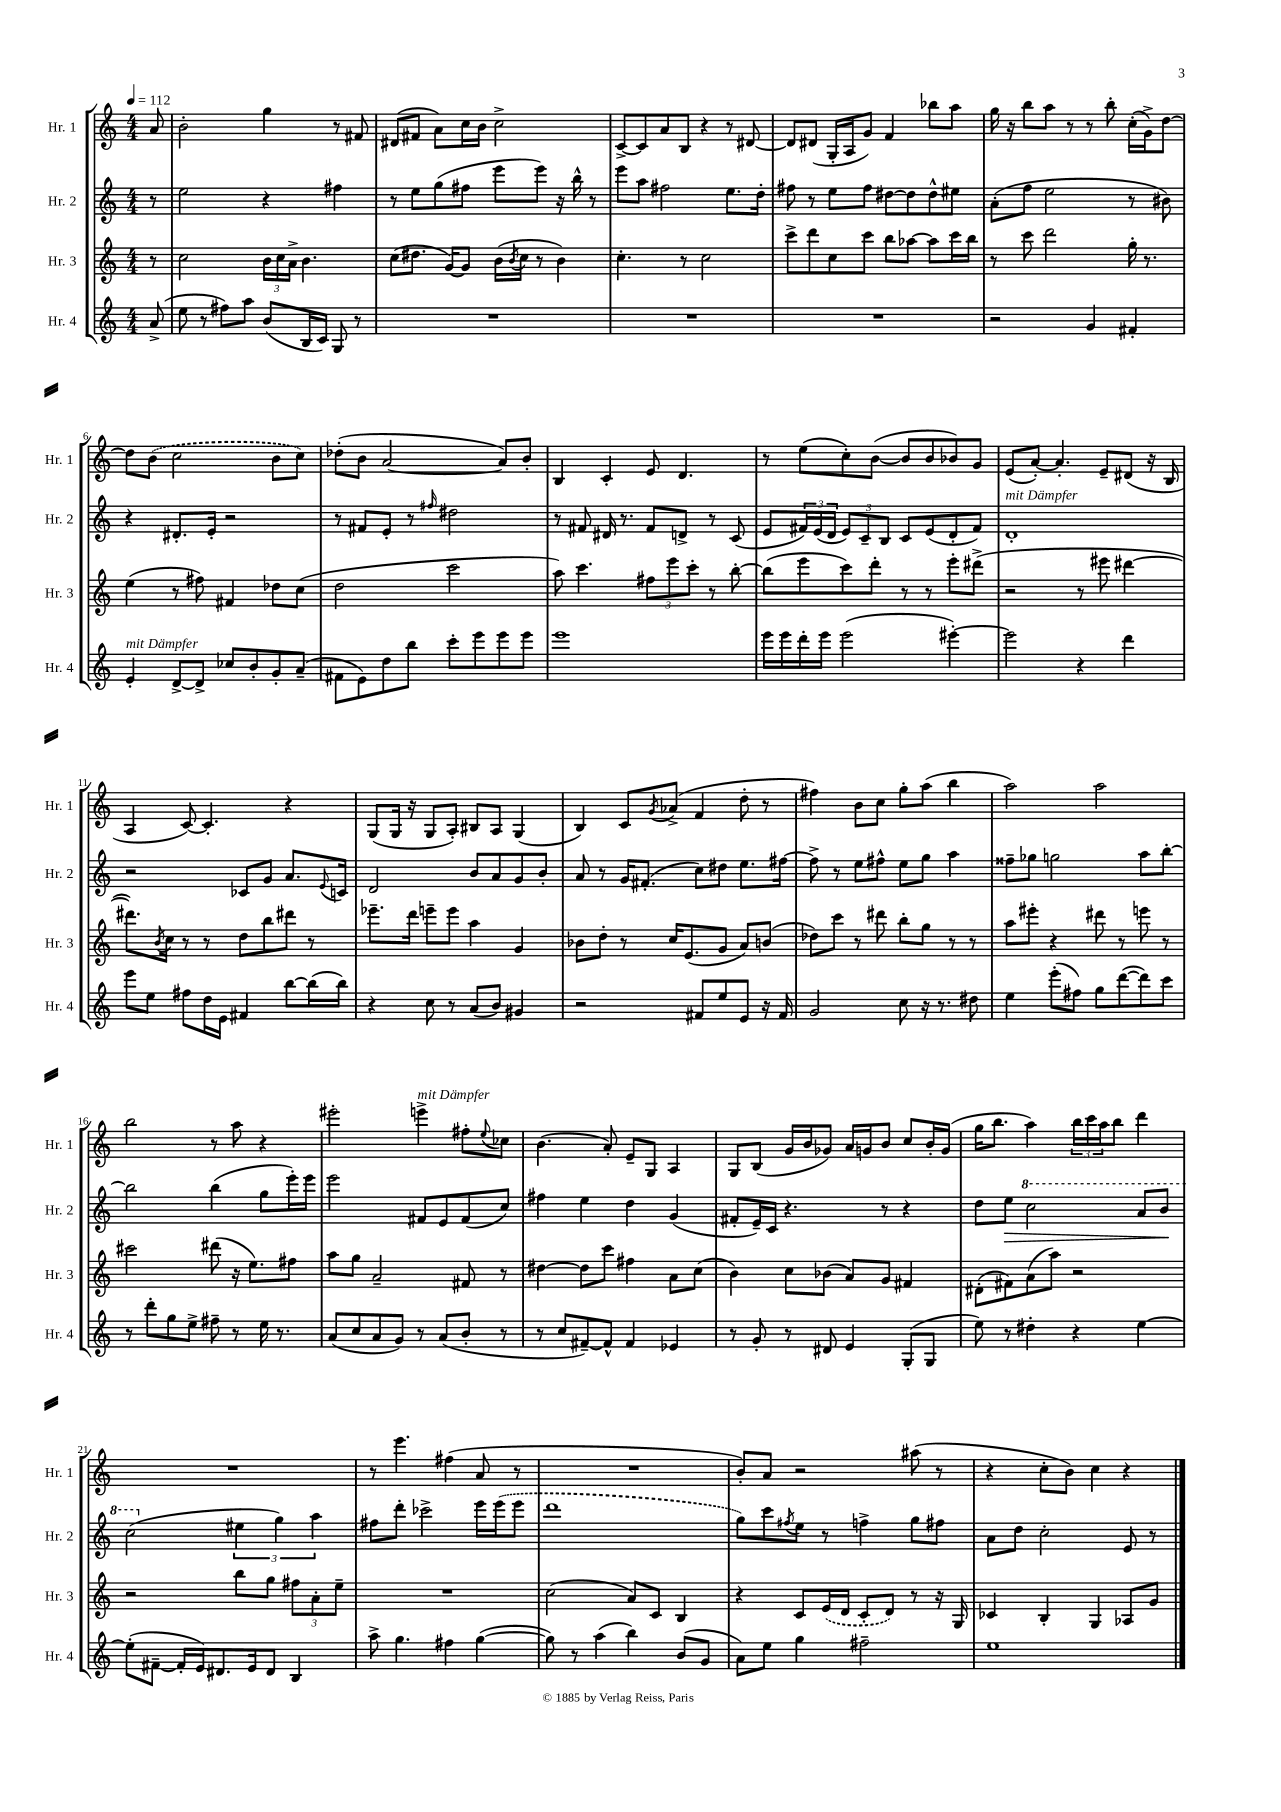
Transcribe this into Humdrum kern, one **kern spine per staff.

**kern	**kern	**kern	**kern
*staff4	*staff3	*staff2	*staff1
*clefG2	*clefG2	*clefG2	*clefG2
*k[]	*k[]	*k[]	*k[]
*M4/4	*M4/4	*M4/4	*M4/4
*MM112	*MM112	*MM112	*MM112
(8a^	8r	8r	8a
=	=	=	=
8ee	2cc	2ee	2b'
8r	.	.	.
8ff#)	.	.	.
8aa	.	.	.
(8b	24b	4r	4gg
.	24cc	.	.
.	24a^	.	.
16B	4.b	.	.
16c)	.	.	.
8G	.	4ff#	8r
8r	.	.	8f#
=	=	=	=
1r	(8cc	8r	(8d#
.	8.dd#	8ee	8f#
.	.	(8gg	8a)
.	[16g)	.	.
.	8g]	8ff#	16cc
.	.	.	16b
.	(16b	8eee	2cc^
.	8qb	.	.
.	16cc	.	.
.	8r	8eee)	.
.	4b)	16r	.
.	.	16bb^^	.
.	.	8r	.
=	=	=	=
1r	4.cc'	8eee	[8c^
.	.	8aa	8c]
.	.	2ff#	8a
.	8r	.	8B
.	2cc	.	4r
.	.	8.ee	8r
.	.	.	[8d#
.	.	16dd'	.
=	=	=	=
1r	8ccc^	8ff#	8d#]
.	8ddd	8r	(8d#
.	8cc	8ee	16G'
.	.	.	16A
.	8ccc	8ff#	8g)
.	8bb	[8dd#	4f
.	[8aa-	8dd#]	.
.	8aa-]	8dd#^^	8bb-
.	16ccc	8ee#	8aa
.	16bb	.	.
=	=	=	=
2r	8r	(8a'	16gg
.	.	.	16r
.	8ccc	8ff	8bb
.	2ddd	2ee	8aa
.	.	.	8r
4g	.	.	8r
.	.	.	8bb'
4f#'	16gg'	8r	(16cc'
.	8.r	.	16g^)
.	.	8b#)	[8dd
=	=	=	=
4e'	(4ee	4r	8dd]
.	.	.	(8b
[8d^	8r	8.d#'	2cc
8d^]	8ff#)	.	.
.	.	16e'	.
8cc-	4f#	2r	.
8b'	.	.	.
8g'	8dd-	.	8b
(8a~	(8cc	.	8cc)
=	=	=	=
8f#	2dd	8r	(8dd-'
8e)	.	8f#	8b
8dd	.	8e'	[2a
8bb	.	8r	.
.	.	16qqff#	.
8ccc'	2ccc	2dd#	.
8eee	.	.	.
8eee	.	.	8a])
8eee	.	.	8b'
=	=	=	=
1eee	8aa)	8r	4B
.	4.ccc	8f#	.
.	.	16d#	4c'
.	.	8.r	.
.	12ff#	8f#	8e
.	12eee	.	.
.	.	8d^	4.d
.	12ccc'	.	.
.	8r	8r	.
.	[8bb'	(8c	.
=	=	=	=
16eee	(8bb]	8e	8r
16eee	.	.	.
16ddd'	8eee	24f#)	(8ee
.	.	(24e	.
16eee	.	.	.
.	.	24d	.
(2eee	8ccc)	12e)	8cc')
.	.	12c~	.
.	8ddd'	.	([8b
.	.	12B	.
.	8r	8c	8b]
.	8r	(8e	8b
[4eee#')	8eee'	8d'	8b-)
.	(8ddd#^	8f#)	8g
=	=	=	=
2eee#]	2r	1d'	(8e
.	.	.	[8a')
.	.	.	4.a']
4r	8r	.	.
.	8eee#	.	8e~
4ddd	[4ddd#	.	(8d#
.	.	.	16r
.	.	.	16B
=	=	=	=
8eee	8.ddd#])	2r	4A
8ee	.	.	.
.	8qb	.	.
.	16cc	.	.
8ff#	8r	.	[8c)
16dd	8r	.	4.c']
16e	.	.	.
4f#	8dd	8c-	.
.	8bb	8g	.
[8bb	8ddd#	8.a	4r
(16bb]	8r	.	.
.	.	8qqe	.
16bb)	.	16c	.
=	=	=	=
4r	8.eee-~	2d	(8G
.	.	.	16G
.	16ddd	.	16r
8cc	8eee~	.	8G
8r	8eee	.	8A')
(8a	4aa	8b	8B#
8b)	.	8a	8A
4g#	4g	8g	(4G
.	.	8b'	.
=	=	=	=
2r	8b-	8a	4B)
.	8dd'	8r	.
.	8r	16g	8c
.	.	(8.f#'	.
.	.	.	8qg
.	16cc	.	(8a-^
.	(8.e	.	.
8f#	.	8cc)	4f
8ee	8g	8dd#	.
8e	8a)	8.ee	8dd'
16r	(8b	.	8r
16f#	.	[16ff#	.
=	=	=	=
2g	8dd-)	8ff#^]	4ff#)
.	8ccc	8r	.
.	8r	8ee	8b
.	8ddd#	8ff#^^	8cc
8cc	8bb'	8ee	8gg'
16r	8gg	8gg	(8aa
8.r	.	.	.
.	8r	4aa	4bb
8dd#	8r	.	.
=	=	=	=
4ee	8aa	8ff##~	2aa)
.	8eee#'	8gg-	.
(8eee'	4r	2gg	.
8ff#)	.	.	.
8gg	8ddd#	.	2aa
([8ddd	8r	.	.
8ddd])	8eee	8aa	.
8ccc	8r	[8bb'	.
=	=	=	=
8r	2ccc#	2bb]	2bb
8ddd'	.	.	.
8gg	.	.	.
8ee^	.	.	.
8ff#~	(8ddd#	(4bb	8r
8r	16r	.	8aa
.	8.ee)	.	.
16ee	.	8gg	4r
8.r	.	.	.
.	8ff#	16eee')	.
.	.	16eee	.
=	=	=	=
(8a	8aa	2eee	2eee#'
8cc	8gg	.	.
8a	2a~	.	.
8g)	.	.	.
8r	.	8f#	4eee^
(8a	.	8e	.
8b'	8f#	(8f#	8ff#'
.	.	.	8qqee
8r	8r	8cc)	8cc-
=	=	=	=
8r	[4dd#	4ff#	(4.b
8cc	.	.	.
[8f#~)	8dd#]	4ee	.
8f#^^]	8ccc	.	8a')
4f#	4ff#	4dd	8e~
.	.	.	8G
4e-	8a	(4g	4A
.	(8cc	.	.
=	=	=	=
8r	4b)	8f#'	8G
8g'	.	16e~)	(8B
.	.	16c	.
8r	8cc	4.r	16g
.	.	.	16b
8d#	(8b-	.	8g-)
4e	8a)	.	16a
.	.	.	16g
.	8g	8r	8b
(8G'	4f#	4r	8cc
8G	.	.	16b'
.	.	.	(16g
=	=	=	=
8ee)	(8d#'	8dd	16gg
.	.	.	8.bb
8r	8f#)	8ee	.
4dd#'	(8a	2ccc	4aa)
.	8aa)	.	.
4r	2r	.	24bb
.	.	.	24ccc
.	.	.	24aa
.	.	.	8bb
[4ee	.	8aa	4ddd
.	.	8bb	.
=	=	=	=
(8ee']	2r	(2ccc	1r
[8f#~	.	.	.
16f#']	.	.	.
16e)	.	.	.
8.d#	.	.	.
.	8bb	6ee#	.
16e	.	.	.
8d#	8gg	.	.
.	.	6gg)	.
4B	12ff#	.	.
.	12a'	6aa	.
.	12ee~	.	.
=	=	=	=
8aa^	1r	8ff#	8r
4.gg	.	8ddd'	4.eee
.	.	2ccc-^	.
4ff#	.	.	(4ff#
([4gg	.	16eee	8a
.	.	(16eee	.
.	.	8eee	8r
=	=	=	=
8gg])	(2cc	1ddd	1r
8r	.	.	.
(4aa	.	.	.
4bb)	8a)	.	.
.	8c	.	.
(8b	4B	.	.
8g	.	.	.
=	=	=	=
8a)	4r	8gg)	8b')
8ee	.	8ccc	8a
.	.	8qff#	.
4gg	8c	8ee	2r
.	(16e	8r	.
.	16d	.	.
2ff#~	8c'	4ff^	.
.	8d)	.	.
.	8r	8gg	(8aa#
.	16r	8ff#	8r
.	16G	.	.
=	=	=	=
1ee	4c-	8a	4r
.	.	8dd	.
.	4B'	2cc'	8cc'
.	.	.	8b)
.	4G	.	4cc
.	8A-	8e	4r
.	8g	8r	.
==	==	==	==
*-	*-	*-	*-
